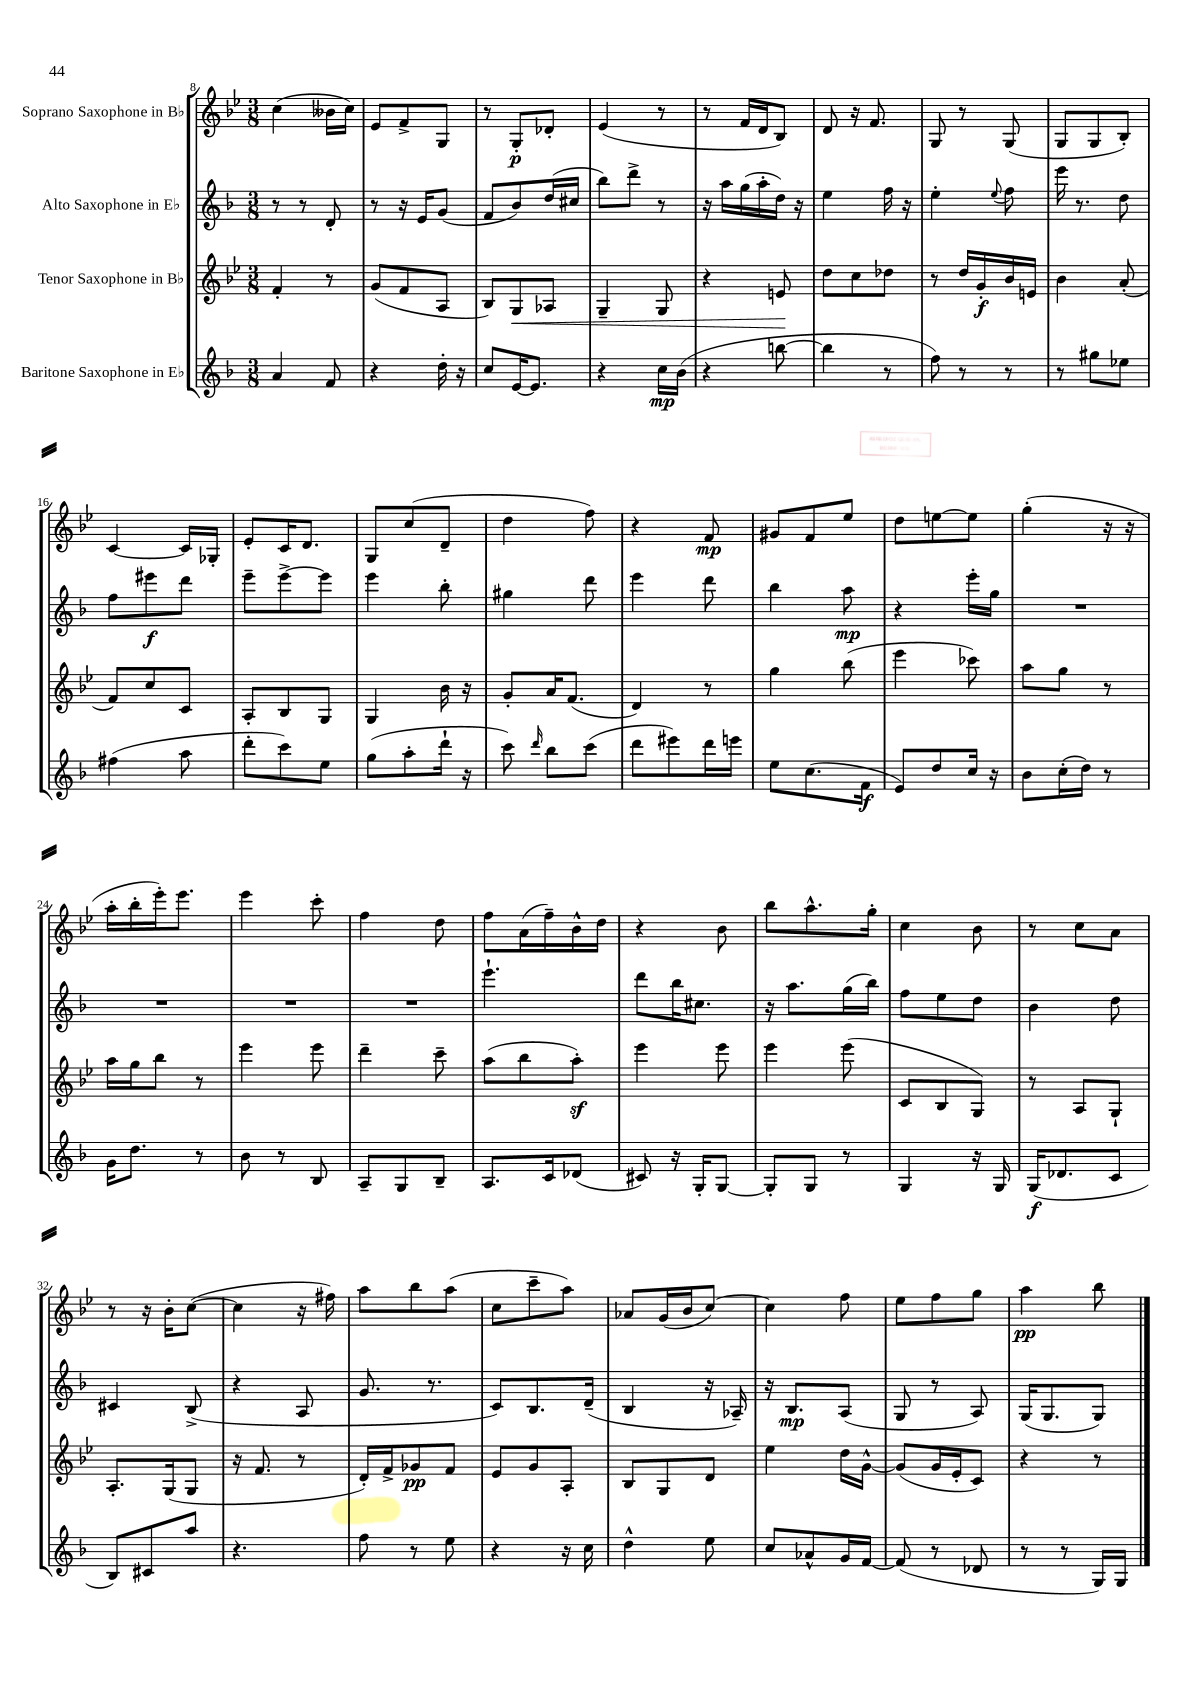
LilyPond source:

<<
\new StaffGroup <<
\new Staff = "s0" \with { instrumentName = "Soprano Saxophone in Bb" } {
    \clef treble \key bes \major \numericTimeSignature \time 3/8
    \autoBeamOff c''4( beses'16[ c''16]) |
    ees'8[ f'8-> g8] |
    r8 g8[-.\p des'8]-. |
    ees'4( r8 |
    r8 f'16[ d'16 bes8]) |
    d'8 r16 f'8. |
    g8 r8 g8( |
    g8[ g8 bes8]-.) |
    c'4~ c'16[ ges16]-. |
    ees'8[-. c'16 d'8.] |
    g8[ c''8( d'8]-- |
    d''4 f''8) |
    r4 f'8\mp |
    gis'8[ f'8 ees''8] |
    d''8[ e''8~ e''8] |
    g''4-.( r16 r16 |
    a''16[-. bes''16-. ees'''16-.) ees'''8.] |
    ees'''4 c'''8-. |
    f''4 d''8 |
    f''8[ a'16( f''16--) bes'16-^ d''16] |
    r4 bes'8 |
    bes''8[ a''8.-^ g''16]-. |
    c''4 bes'8 |
    r8 c''8[ a'8] |
    r8 r16 bes'16[-. c''8]~( |
    c''4 r16 fis''16) |
    a''8[ bes''8 a''8]( |
    c''8[ c'''8-- a''8]) |
    aes'8[ g'16( bes'16 c''8]~) |
    c''4 f''8 |
    ees''8[ f''8 g''8] |
    a''4\pp bes''8 \bar "|." |
}
\new Staff = "s1" \with { instrumentName = "Alto Saxophone in Eb" } {
    \clef treble \key f \major \numericTimeSignature \time 3/8
    \autoBeamOff r8 r8 d'8-. |
    r8 r16 e'16[ g'8]( |
    f'8[ bes'8) d''16( cis''16] |
    bes''8[) d'''8]-> r8 |
    r16 a''16[ g''16( a''16-. d''16]) r16 |
    e''4 f''16 r16 |
    e''4-. \appoggiatura { e''8 } f''8 |
    e'''16 r8. d''8 |
    f''8[ eis'''8\f d'''8] |
    e'''8[-- e'''8~-> e'''8] |
    e'''4 bes''8-. |
    gis''4 d'''8 |
    e'''4 d'''8 |
    bes''4 a''8\mp |
    r4 e'''16[-. g''16] |
    R4. |
    R4. |
    R4. |
    R4. |
    e'''4.-! |
    d'''8[ bes''16 cis''8.] |
    r16 a''8.[ g''16( bes''16]) |
    f''8[ e''8 d''8] |
    bes'4 d''8 |
    cis'4 bes8->( |
    r4 a8 |
    g'8. r8. |
    c'8[) bes8. d'16]--( |
    bes4 r16 aes16--) |
    r16 bes8.[\mp a8]( |
    g8 r8 a8) |
    g16[( g8. g8]) \bar "|." |
}
\new Staff = "s2" \with { instrumentName = "Tenor Saxophone in Bb" } {
    \clef treble \key bes \major \numericTimeSignature \time 3/8
    \autoBeamOff f'4-. r8 |
    g'8[( f'8 a8] |
    bes8[) g8\< aes8] |
    g4-- g8 |
    r4 e'8\! |
    d''8[ c''8 des''8] |
    r8 d''16[ g'16-.\f bes'16 e'16] |
    bes'4 a'8-.( |
    f'8[) c''8 c'8] |
    a8[-. bes8 g8] |
    g4 bes'16 r16 |
    g'8[-. a'16 f'8.]( |
    d'4) r8 |
    g''4 bes''8( |
    ees'''4 ces'''8) |
    a''8[ g''8] r8 |
    a''16[ g''16 bes''8] r8 |
    ees'''4 ees'''8 |
    d'''4-- c'''8-- |
    a''8[( bes''8 a''8]-.\sf) |
    ees'''4 ees'''8 |
    ees'''4 ees'''8( |
    c'8[ bes8 g8]) |
    r8 a8[ g8]-! |
    a8.[-. g16( g8] |
    r16 f'8. r8 |
    d'16[-.) f'16-> ges'8\pp f'8] |
    ees'8[ g'8 a8]-. |
    bes8[ g8 d'8] |
    ees''4 d''16[ g'16]~-^ |
    g'8[( g'16 ees'16-. c'8]) |
    r4 r8 \bar "|." |
}
\new Staff = "s3" \with { instrumentName = "Baritone Saxophone in Eb" } {
    \clef treble \key f \major \numericTimeSignature \time 3/8
    \autoBeamOff a'4 f'8 |
    r4 d''16-. r16 |
    c''8[ e'16~ e'8.] |
    r4 c''16[\mp bes'16]( |
    r4 b''8~ |
    b''4 r8 |
    f''8) r8 r8 |
    r8 gis''8[ ees''8] |
    fis''4( a''8 |
    d'''8[-. c'''8) e''8] |
    g''8[( a''8-. d'''16]-! r16 |
    c'''8) \grace { d'''16 } bes''8[ c'''8]( |
    d'''8[ eis'''8) d'''16 e'''16] |
    e''8[ c''8.( f'16]\f |
    e'8[) d''8 c''16] r16 |
    bes'8[ c''16-.( d''16]) r8 |
    g'16[ d''8.] r8 |
    bes'8 r8 bes8 |
    a8[-- g8 bes8]-- |
    a8.[ c'16 des'8]( |
    cis'8) r16 g16[-. g8]~ |
    g8[-. g8] r8 |
    g4 r16 g16 |
    g16[\f( des'8. c'8] |
    bes8[) cis'8 a''8] |
    r4. |
    f''8 r8 e''8 |
    r4 r16 c''16 |
    d''4-^ e''8 |
    c''8[ aes'8-^ g'16 f'16]~ |
    f'8( r8 des'8 |
    r8 r8 g16[) g16] \bar "|." |
}
>>
>>
\layout { \context { \Score currentBarNumber = #8 } }
